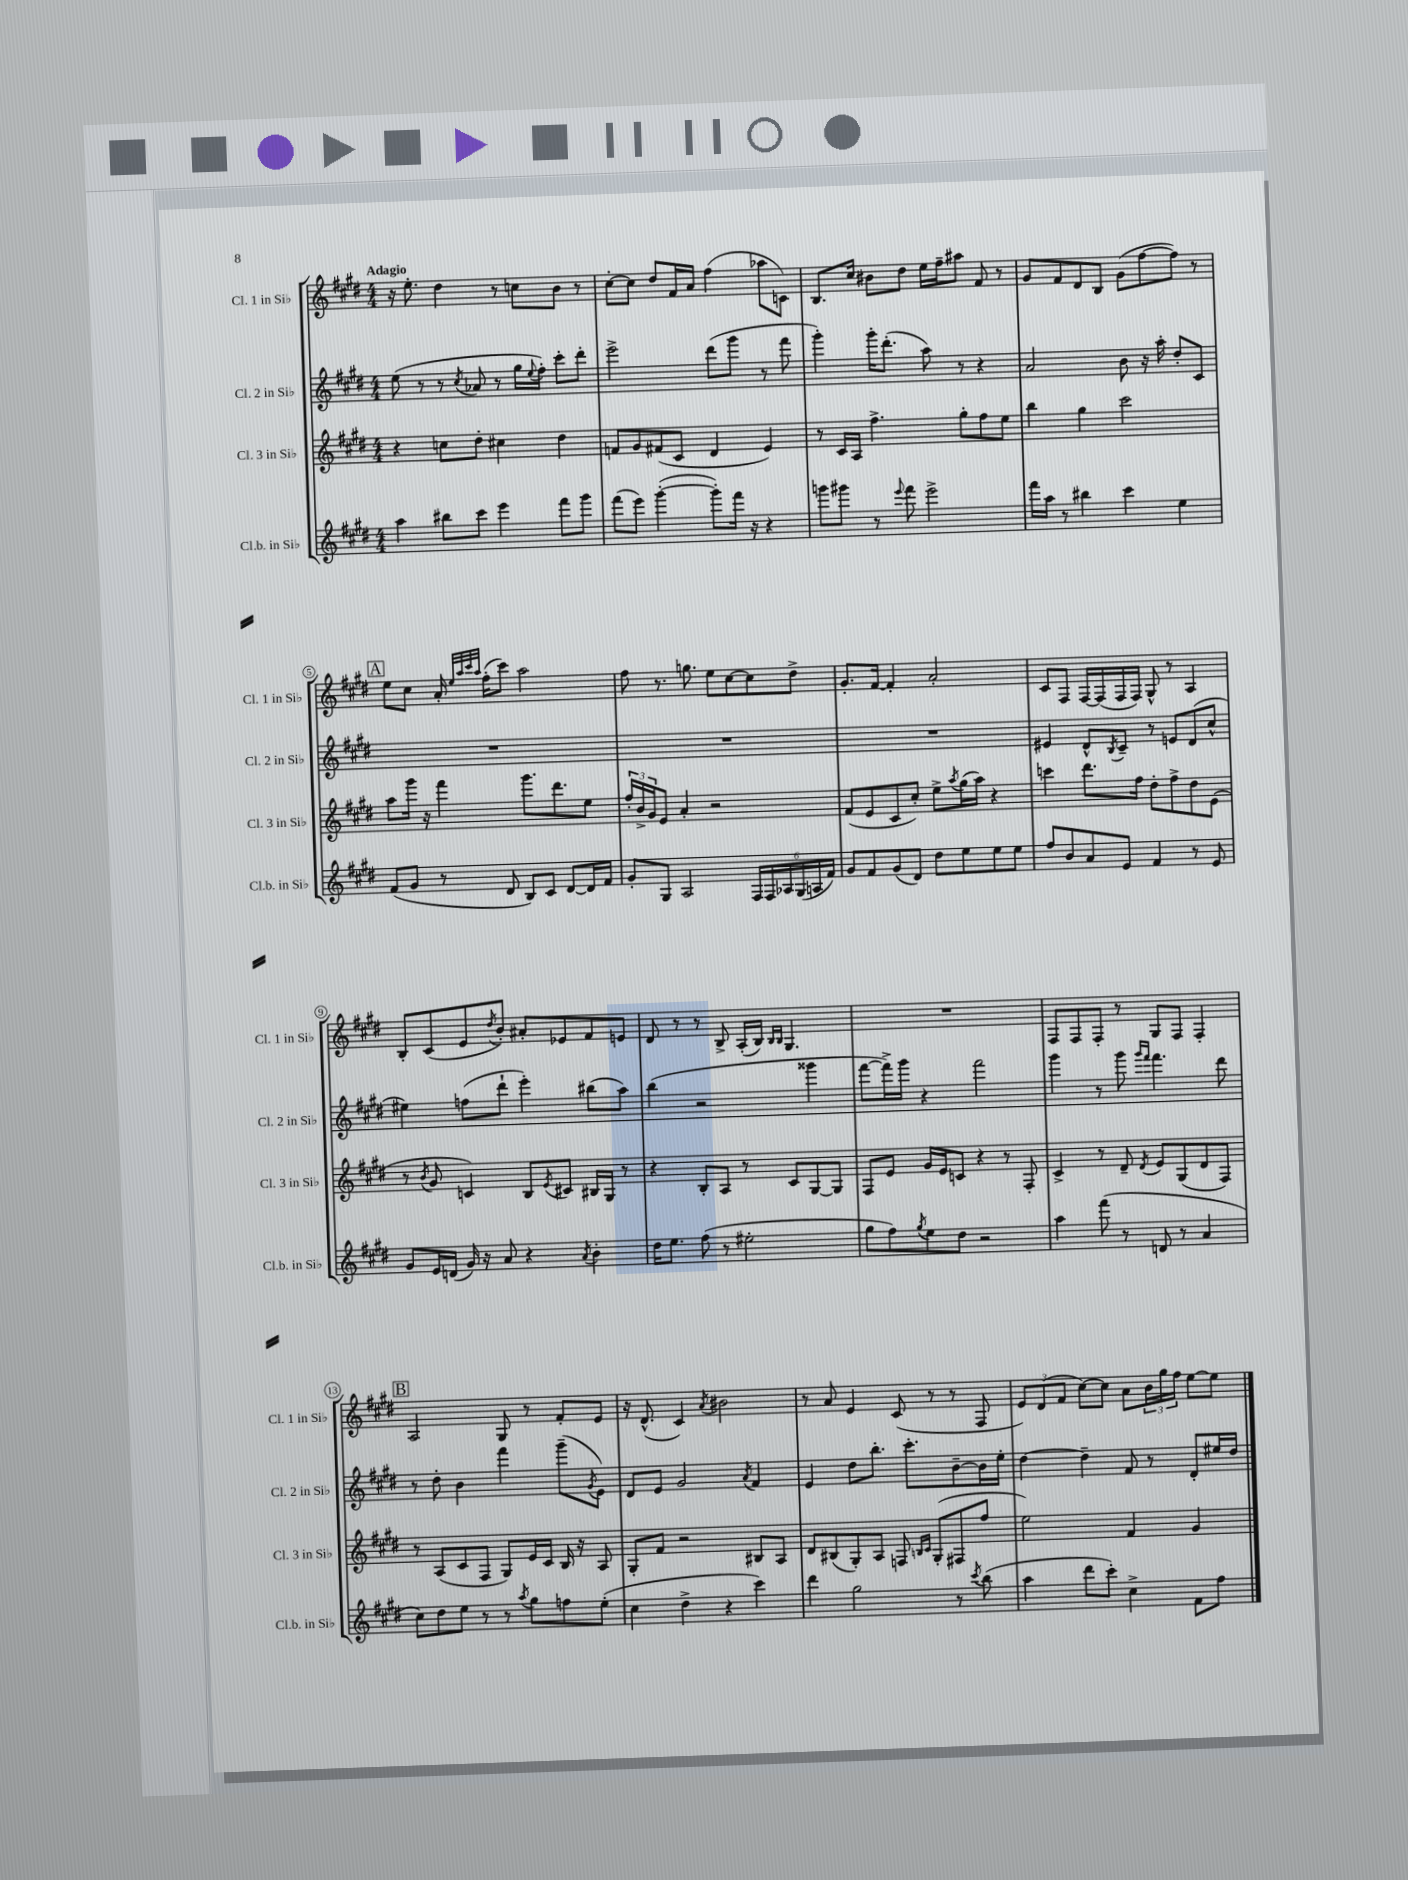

**kern	**kern	**kern	**kern
*part4	*part3	*part2	*part1
*staff4	*staff3	*staff2	*staff1
*I"Cl.b. in Si♭	*I"Cl. 3 in Si♭	*I"Cl. 2 in Si♭	*I"Cl. 1 in Si♭
*I'Cl.b. in Si♭	*I'Cl. 3 in Si♭	*I'Cl. 2 in Si♭	*I'Cl. 1 in Si♭
*clefG2	*clefG2	*clefG2	*clefG2
*k[f#c#g#d#]	*k[f#c#g#d#]	*k[f#c#g#d#]	*k[f#c#g#d#]
*M4/4	*M4/4	*M4/4	*M4/4
=1	=1	=1	=1
!	!	!	!LO:TX:a:B:t=Adagio
4aa\	4r	(8ee\	16r
.	.	.	8.ee'\
.	.	8r	.
8bb#X\L	8ccn\L	8r	4dd#\
.	.	8qcc#/	.
8ccc#\J	8dd#'\J	8a-X/	.
4eee\	4cc#X\	8r	8r
.	.	16gg#\LL	8ccn\L
.	.	8qqee/	.
.	.	16ff#'\JJ)	.
8fff#\L	4dd#\	8ccc#'\L	8b\J
8ggg#\J	.	8ddd#'\J	8r
=2	=2	=2	=2
(8fff#\L	8fn/L	2eee^\	[8cc#'\L
8eee\J)	8g#/	.	8cc#\J]
([4ggg#'\	(8f#X/	.	8dd#/L
.	8c#/J	.	16f#/L
.	.	.	16a/JJ
8ggg#'\L])	4d#/	(8ddd#\L	(4ff#\
16fff#\Jk	.	8ggg#\J	.
16r	.	.	.
4r	4e/)	8r	8aa-X\L
.	.	8fff#\	8cn\J)
=3	=3	=3	=3
8gggn\L	8r	4ggg#'\)	8.B/L
8ggg#X\J	16c#/LL	.	.
.	16A/JJ	.	16cc#/Jk
8r	4.ff#^\	16ggg#'\KL	8b#X\L
.	.	(8.ddd#'\J	.
8qqeee/	.	.	.
8fff#\	.	.	8dd#\J
2eee^\	.	8aa\)	16ee\LL
.	.	.	16ff#~\J
.	8gg#'\L	8r	8aa#X\J
.	8ff#\	4r	8f#/
.	8ee\J	.	8r
=4	=4	=4	=4
16fff#\LL	4bb\	2a/	8g#/L
16aa\JJ	.	.	.
8r	.	.	8f#/
4bb#X\	4gg#\	.	8d#/
.	.	.	8B/J
4ccc#\	2ccc#\	8b\	(8g#\L
.	.	16r	[8ff#\
.	.	16aa'\	.
4ee\	.	8dd#'/L	8ff#\J])
.	.	8c#/J	8r
!!LO:LB:g=z
!!LO:REH:place=s1:t=A
=5	=5	=5	=5
(8f#/L	8aa\L	1r	8ee\L
8g#/J	16ggg#\Jk	.	8cc#\J
.	16r	.	.
8r	4fff#\	.	16a'/
.	.	.	32qqee/LLL
.	.	.	32qqaa/
.	.	.	32qqccc#/
.	.	.	32qqaa/JJJ
.	.	.	(16ff#'\KL
8d#/	.	.	8ccc#\J)
8B/L)	8.ggg#\L	.	2aa\
8c#/J	.	.	.
.	8.ddd#\	.	.
[8d#/L	.	.	.
16d#/L]	8ee\J	.	.
16f#/JJ	.	.	.
=6	=6	=6	=6
8g#'/L	24ff#'/LL	1r	8ff#\
.	24b^/	.	.
.	24g#/J	.	.
8G#/J	8e/J	.	8.r
2A/	4a'/	.	.
.	.	.	8.ggn\
.	2r	.	8ee\L
.	.	.	[8cc#\
24F#/LL	.	.	8cc#\]
24F#/	.	.	.
24A-X/	.	.	.
(24G#/	.	.	8dd#^\J
24An/	.	.	.
24f#/JJ)	.	.	.
=7	=7	=7	=7
8g#/L	(8f#/L	1r	8.g#'/L
8f#/	8e/	.	.
.	.	.	[16f#/Jk
(8g#/	8c#/	.	4f#'/]
8d#/J)	8cc#'/J)	.	.
8dd#\L	8ee^\L	.	2a'/
.	8qaa/	.	.
8ee\	(16gg#\L	.	.
.	16aa\JJ)	.	.
8ee\	4r	.	.
8ee\J	.	.	.
=8	=8	=8	=8
8ff#/L	4cccn\	4e#X/	8c#/L
8b/	.	.	8F#/J
8a/	8.ddd#\L	8d#^^/L	[16F#/LL
.	.	.	(16F#/]
.	.	8qB/	.
8e/J	.	8c#~/J	16F#/
.	16ff#\Jk	.	16F#/JJ)
4f#/	8dd#'\L	8r	8G#^^/
.	8ff#^\	8en/L	8r
8r	8dd#\	(8d#/	4A/
8e/	(8e\J	8cc#^^/J	.
!!LO:LB:g=z
=9	=9	=9	=9
8g#/L	8r	4ee#X\)	8B'/L
.	8qb/	.	.
16e/L	8g#/	.	(8c#/
(16dn/JJ	.	.	.
16g#/)	4cn/)	(8ffn\L	8e/
16r	.	.	.
.	.	.	8qdd#/
8a/	.	8ddd#`\J	8b'/J)
4r	8B/L	4eee'\)	8a#X'/L
.	8qe/	.	.
.	8c#X/J	.	8e-X/
8qa/	.	.	.
4b'\	16B#X/LL	(8bb#X\L	8f#/
.	16G#/JJ	.	.
.	8r	8aa\J)	8en/J
=10	=10	=10	=10
16dd#\KL	4r	(4bb\	8d#/
8.ee\J	.	.	.
.	.	.	8r
(8ff#\	8B'/L	2r	8r
8r	8A/J	.	8B^/
2ee#X'\	8r	.	(16A'/LL
.	.	.	16B/JJ)
.	.	.	16qqB/LL
.	.	.	16qqB/JJ
.	8c#/L	.	4.G#/
.	[8G#/	4ggg##X\	.
.	8G#/J]	.	.
=11	=11	=11	=11
8gg#\L	8F#/L	[8fff#\L	1r
8ff#\)	8e/J	16fff#^\L])	.
.	.	16ggg#\JJ	.
8qgg#/	.	.	.
8ee\	16g#/LL	4r	.
.	16e/J	.	.
8dd#\J	8cn/J	.	.
2r	4r	2fff#\	.
.	8r	.	.
.	8F#'/	.	.
=12	=12	=12	=12
4aa\	4c#^/	4ggg#\	8F#/L
.	.	.	8F#/
(8fff#\	8r	8r	8F#'/J
8r	8d#~/	8ggg#\	8r
.	.	16qqggg#/LL	.
.	8qd#/	16qqfff#/JJ	.
8dn/	8e/L	4.fff#\	8G#/L
8r	(8G#/	.	8F#/J
4a/	8d#/	.	4F#'/
.	8F#/J)	8ddd#\	.
!!LO:LB:g=z
!!LO:REH:place=s1:t=B
=13	=13	=13	=13
8cc#\L)	8r	8r	2A/
8dd#\	(8A/L	8dd#'\	.
8ee\J	8c#/	4b\	.
8r	8F#/J	.	.
8r	8G#/L)	4fff#\	8G#/
8qaa/	.	.	.
8gg#\L	16e/L	.	8r
.	16c#/JJ	.	.
8ffn\	16B/	(8ggg#~\L	8f#'/L
.	16r	.	.
.	.	8qg#/	.
(8ee'\J	8A/	8e\J)	8e/J
=14	=14	=14	=14
4cc#\	8G#'/L	8d#/L	16r
.	.	.	(8.d#^^/
.	8f#/J	8e/J	.
4dd#^\	2r	2g#/	4c#/)
.	.	.	8qa/
4r	.	.	2b#X\
.	.	8qa/	.
4ccc#\)	8B#X/L	4f#/	.
.	8A/J	.	.
=15	=15	=15	=15
4ddd#\	8d#/L	4e/	8r
.	(8B#X/	.	8a/
2gg#\	8G#'/)	8dd#\L	4e/
.	8A/J	8.bb'\J	.
.	8Fn/	.	(8c#/
.	.	8.ccc#'\L	.
.	16qqBn/LL	.	.
.	16qqc#/JJ	.	.
.	(8G#'/L	.	8r
8r	8F#X/	[8b~\	8r
8qccc#/	.	.	.
(8bb\	8ff#/J	16b\L]	8F#/
.	.	16ee'\JJ	.
=16	=16	=16	=16
4aa\	2ee\)	[4dd#\	12e/L)
.	.	.	(12d#/
.	.	.	12f#/J
8ddd#\L	.	4dd#~\]	[8cc#\L)
8ccc#'\J)	.	.	8cc#\J]
4cc#^\	4f#/	8f#/	8a\L
.	.	8r	24b\L
.	.	.	24gg#\
.	.	.	24ff#\JJ
8f#\L	4g#/	8d#'/L	[8ee\L
8ff#\J	.	16ee#X/L	8ee\J]
.	.	16dd#/JJ	.
==	==	==	==
*-	*-	*-	*-
